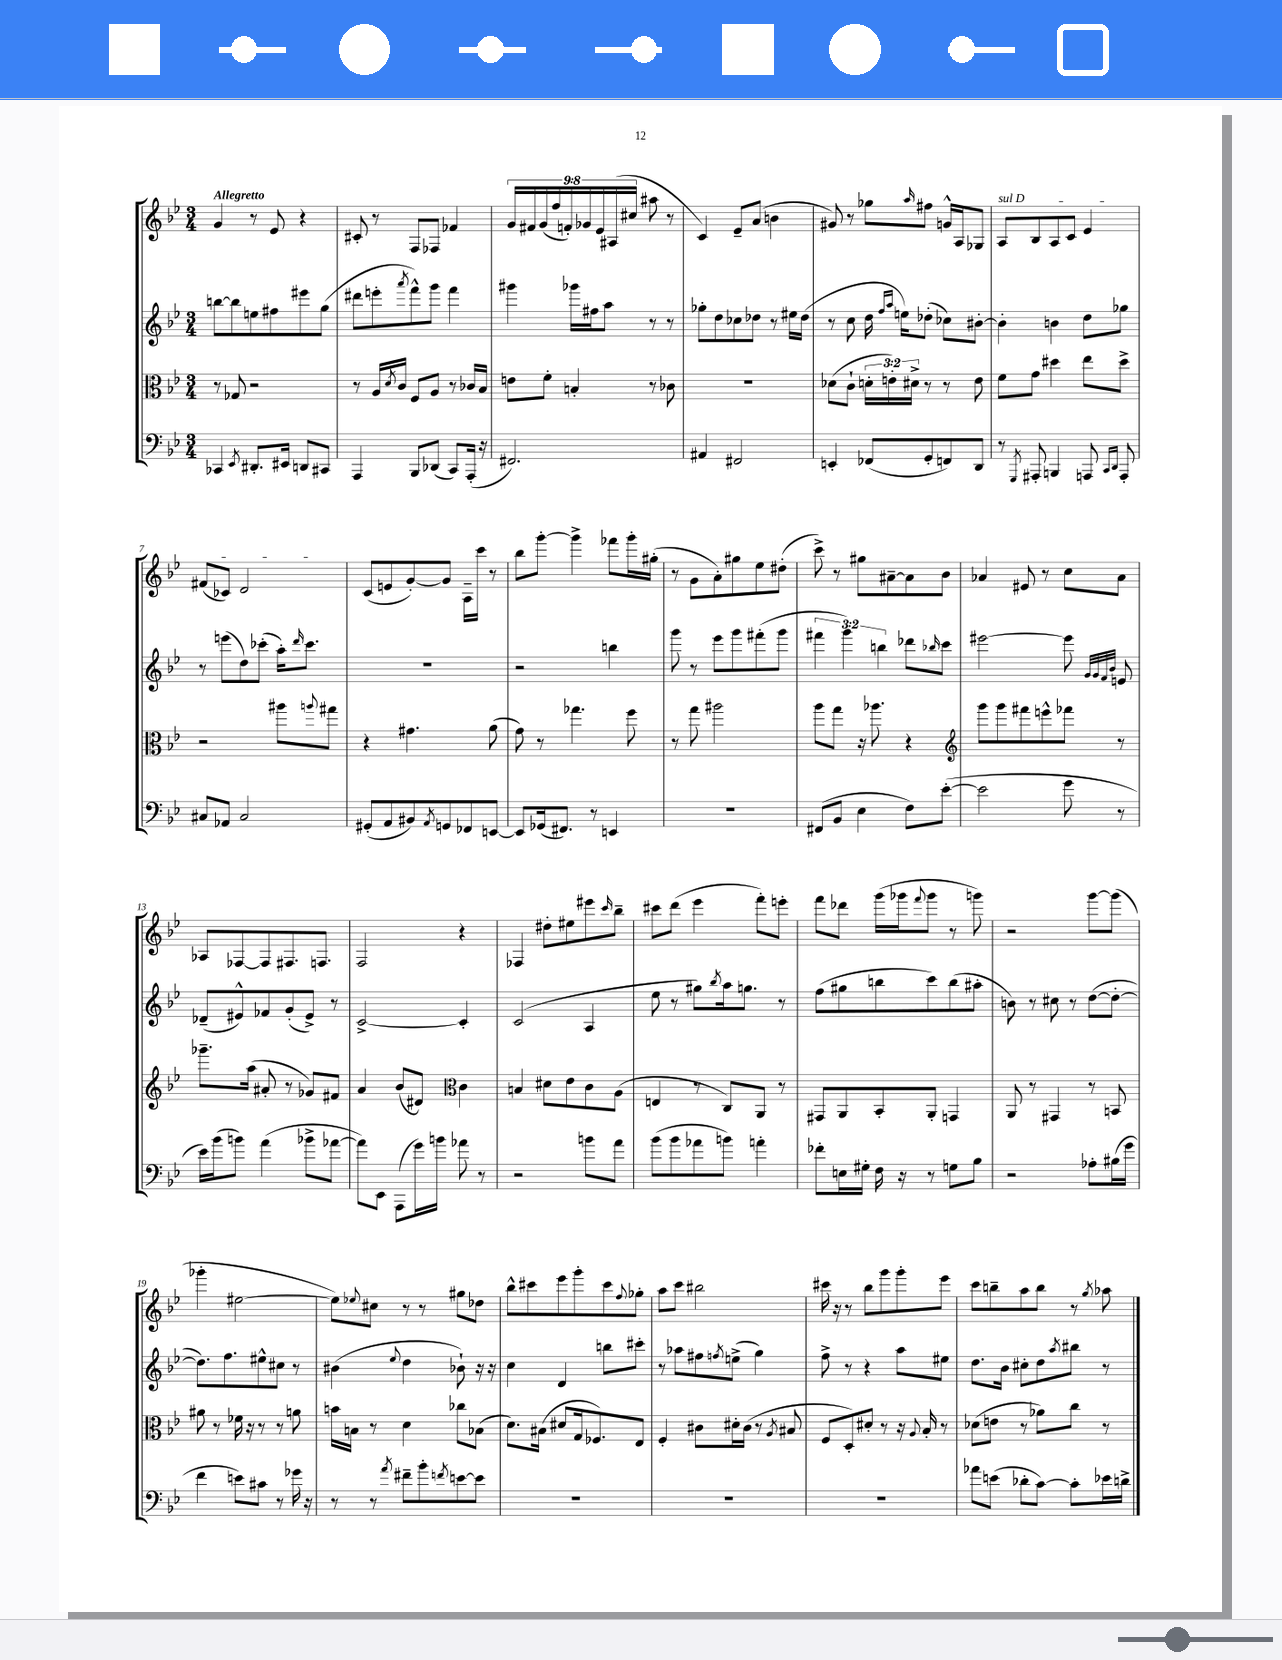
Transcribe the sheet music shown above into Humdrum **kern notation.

**kern	**kern	**kern	**kern
*part4	*part3	*part2	*part1
*staff4	*staff3	*staff2	*staff1
*clefF4	*clefC3	*clefG2	*clefG2
*k[b-e-]	*k[b-e-]	*k[b-e-]	*k[b-e-]
*M3/4	*M3/4	*M3/4	*M3/4
=1	=1	=1	=1
!	!	!	!LO:TX:a:B:t=Allegretto
4CC-X/	8r	[8bbn\L	4g/
.	8G-X/	8bb\]	.
8qEE-/	.	.	.
8.DD#X'/L	2r	8een\	8r
.	.	8ff#X\	8e-/
16EE#X/Jk	.	.	.
8DDn/L	.	8eee#X\	4r
8CC#X/J	.	(8gg\J	.
=2	=2	=2	=2
4AAA/	8r	8ddd#X\L	8c#X'/
.	16A/LL	8eeen'\	8r
.	8qd/	.	.
.	16c/JJ	.	.
.	.	8qaaa/	.
8BBB-/L	8F/L	8fff^^\)	8F/L
(8DD-X/J	8A/J	8ggg\J	8F-X/J
8CC/L)	8r	4fff\	4f-X/
(16AAA'/Jk	16c-X/LL	.	.
16r	16B-/JJ	.	.
=3	=3	=3	=3
2.FF#X/)	8en\L	4ggg#X\	18g/LL
.	.	.	18f#X/
.	.	.	(18g/
.	8f'\J	.	.
.	.	.	18ff/
.	.	.	18fn'/)
.	4Bn'/	16ggg-X\LL	.
.	.	.	18g-X/
.	.	16ff#X\J	.
.	.	.	18e-/
.	.	8aa\J	.
.	.	.	(18A#X/
.	.	.	18cc#X/JJ
.	8r	8r	8aa#X\
.	8c-X\	8r	8r
=4	=4	=4	=4
4AA#X/	2.r	8gg-X'\L	4c/)
.	.	8dd\	.
2FF#X/	.	8cc-X\	8e-~/L
.	.	8dd-X\J	(8a/J
.	.	8r	4bn\
.	.	16ee#X\LL	.
.	.	(16dd-\JJ	.
=5	=5	=5	=5
4EEn'/	(8d-X\L	8r	8g#X/)
.	8c`\J	8cc\	8r
(8FF-X/L	24dn'\LL	16dd\	8gg-X\L
.	24en'\)	.	.
.	.	16qqff/LL	.
.	.	16qqaa/JJ	.
.	.	16een\KL)	.
.	24d#X^\JJ	.	.
.	.	.	16qqaa/
8GG'/	8r	(8dd-X'\J	8ff#X\J
8FFn/)	8r	8cc-X\L)	16gn^^/LL
.	.	.	16A/J
8DD/J	8e\	[8b#X'\J	8G-X/J
=6	=6	=6	=6
!	!	!	!LO:TX:a:i:t=sul D
8r	8f\L	4b#'\]	8A/L
8qGGG/	.	.	.
8AAA#X'/	8g\J	.	8B-/
4BBBn/	4dd#X\	4bn\	8A/
.	.	.	8c/J
8AAAn/	8ee-\L	8dd\L	4e-/
16qqCC/LL	.	.	.
16qqDD/JJ	.	.	.
8AAA'/	8dd#^\J	8gg-X\J	.
!!LO:LB:g=z
=7	=7	=7	=7
8C#X/L	2r	8r	(8f#X/L
8AA-X/J	.	(8eeen\L	8c-X/J)
2C#/	.	8dd\)	2d/
.	.	(8ccc-X'\J	.
.	8aa#X\L	16aa'\KL)	.
.	.	16qqddd/	.
.	.	8.ccc-\J	.
.	8qqaan/	.	.
.	8gg#X\J	.	.
=8	=8	=8	=8
(8GG#X'/L	4r	2.r	(8c/L
8AA/	.	.	8en/
8BB#X/)	4.g#X\	.	[8g'/)
8qAA/	.	.	.
8GGn/	.	.	8g/J]
8FF-X/	.	.	16A~\LL
.	.	.	16ccc\JJ
[8EEn/J	(8a\	.	8r
=9	=9	=9	=9
8EE/L]	8g\)	2r	8bb-\L
(16GG-X/k	8r	.	[8ggg'\J
8.FF#X/J)	.	.	.
.	4.gg-X\	.	4ggg^\]
8r	.	.	.
4EEn/	.	4bbn\	8fff-X\L
.	8ff\	.	16ggg'\L
.	.	.	(16gg#X'\JJ
=10	=10	=10	=10
2.r	8r	8ggg\	8r
.	8gg\	8r	8g\L
.	2aa#X\	8eee-\L	8a'\)
.	.	8ggg\	8gg#X\
.	.	(8fff#X'\	8ee-\
.	.	8ggg\J	(8dd#X'\J
=11	=11	=11	=11
(8FF#X/L	8aa\L	6fff#X\	8ccc^\)
8BB-/J	8gg\J	.	8r
.	.	6ggg\)	.
4E-\	16r	.	8gg#X\L
.	8.aa-X\	.	.
.	.	6bbn\	.
.	.	.	[8a#X~\
8F\L)	4r	8ddd-X\L	8a#\]
.	.	16qqbb-X/	.
([8e-'\J	.	8ccc\J	8b-\J
=12	=12	=12	=12
*	*clefG2	*	*
2e-\]	8ggg\L	[2eee#X\	4a-X/
.	8ggg\	.	.
.	8fff#X\	.	8e#X/
.	8eeen^^\	.	8r
8g\	8fff-X\J	8eee#\]	8cc\L
.	.	32qqg/LLL	.
.	.	32qqg/	.
.	.	32qqf/	.
.	.	32qqb-/JJJ	.
8r	8r	8en/	8a-\J
!!LO:LB:g=z
=13	=13	=13	=13
16e-\LL)	8.ggg-X~\L	(8d-X~/L	8A-X/L
(16b-\J	.	.	.
8bn\J)	.	8e#X^^/)	[8F-X/
.	(16aa\Jk	.	.
(4a\	8a#X'/	8f-X/	8F-/]
.	8r	(8g'/	8.F#X/
8b-X^\L	8g-X/L)	8e#^/J)	.
.	.	.	8.Fn/J
[8a-X\J	8f#X/J	8r	.
=14	=14	=14	=14
8a-\L])	4a/	[2c^/	2F/
8EE-\J	.	.	.
(8AAA\L	(8b-/L	.	.
16g\L)	8d#X/J)	.	.
16bn\JJ	.	.	.
*	*clefC3	*	*
8a-X\	4c\	4c'/]	4r
8r	.	.	.
=15	=15	=15	=15
2r	4Bn/	(2c/	4F-X/
.	8d#X\L	.	8dd#X'\L
.	8e-\	.	8ee#X\
8bn\L	8c\	4A/	8eee#X\
.	.	.	16qqccc/
8a\J	(8A\J	.	8bb-~\J
=16	=16	=16	=16
(8b-\L	4En/	8ee-\	8ccc#X\L
8b-\	.	8r	(8ddd\J
8a-X\	8r	8gg#X\L)	4eee-\
.	.	8qbb-/	.
8bn\J)	8C/L)	16aa\k	.
.	.	8.ggn\J	.
4an'\	8AA/J	.	8fff'\L)
.	8r	8r	8eeen'\J
=17	=17	=17	=17
8f-X'\L	8GG#X/L	(8ff\L	8fff\L
16En\L	8AA/	8gg#X\	8ddd-X\J
16G#X'\JJ	.	.	.
16F\	8BB-'/	8bbn\	(16ggg\LL
16r	.	.	16ggg-X\J
.	.	.	8qqfff/
8r	8AA'/J	8ccc\)	8ggg-\J
8Gn\L	4GGn/	(8bb\	8r
8B-\J	.	8aa#X'\J	8gggn\)
=18	=18	=18	=18
2r	8AA/	8bn\)	2r
.	8r	8r	.
.	4GG#X/	8cc#X\	.
.	.	8r	.
8A-X'\L	8r	([8dd\L	[8ggg\L
(16B#X\L	8BBn/	8dd'\J_	(8ggg\J]
16g\JJ	.	.	.
!!LO:LB:g=z
=19	=19	=19	=19
4f\	8a#X\	8.dd\L])	4ggg-X'\
.	8r	.	.
.	.	8.ff\	.
8en\L)	16f-X\	.	[2ee#X\
.	16r	.	.
8c#X\J	8r	8ee#X^^\	.
8r	8r	8cc#X\J	.
16g-X\	8an\	8r	.
16r	.	.	.
=20	=20	=20	=20
8r	16bn\LL	(4b#X\	8ee#\L])
.	16Bn\JJ	.	.
.	.	.	8qqee-X/
8r	8r	.	8cc#X\J
8qa/	.	8qqee-/	.
8f#X~\L	4d\	4dd\	8r
8b-'\	.	.	8r
8qfn/	.	.	.
[8en\	8cc-X\L	8b-X`\)	8gg#X\L
8e\J]	(8B-X\J	16r	8dd-X\J
.	.	16r	.
=21	=21	=21	=21
2.r	8.d\L)	4cc\	8bb-^^\L
.	.	.	8ccc#X\
.	(16B#X\Jk	.	.
.	8d#X/L	4d/	8eee-\
.	16G/k	.	8ggg'\
.	8.F-X/)	.	.
.	.	8bbn\L	8ccc#\
.	.	.	8qqff/
.	8E-/J	8ccc#X'\J	8gg-X'\J
=22	=22	=22	=22
2.r	4F'/	8r	8aa\L
.	.	8aa-X\L	8ccc\J
.	8c#X\L	8ff#X\	2bb#X\
.	.	8qffn/	.
.	16d#X'\L	(8een^\J	.
.	(16c#\JJ	.	.
.	8r	4gg\)	.
.	8qA/	.	.
.	8B#X/	.	.
=23	=23	=23	=23
2.r	8F/L	8ff^\	16ccc#X\
.	.	.	16r
.	8D'/)	8r	8r
.	8d#X'/J	4r	8bb-\L
.	8r	.	8ggg\
.	16r	8aa\L	8ggg'\
.	8qqA/	.	.
.	16B-'/	.	.
.	8r	8ee#X\J	8eee-\J
=24	=24	=24	=24
8a-X\L	(8d-X\L	8.dd\L	8ccc\L
(8en\J	8en\J	.	8bbn~\
.	.	16b-\Jk	.
8d-X'\L	8r	8cc#X'\L	8aa\
[8c\J)	8a-X\L)	8dd\	8bb\J
.	.	8qaa/	.
8c'\L]	8cc\J	8bb#X\J	8r
.	.	.	8qgg/
16e-X\L	8r	8r	8aa-X\
16dn^\JJ	.	.	.
==	==	==	==
*-	*-	*-	*-
